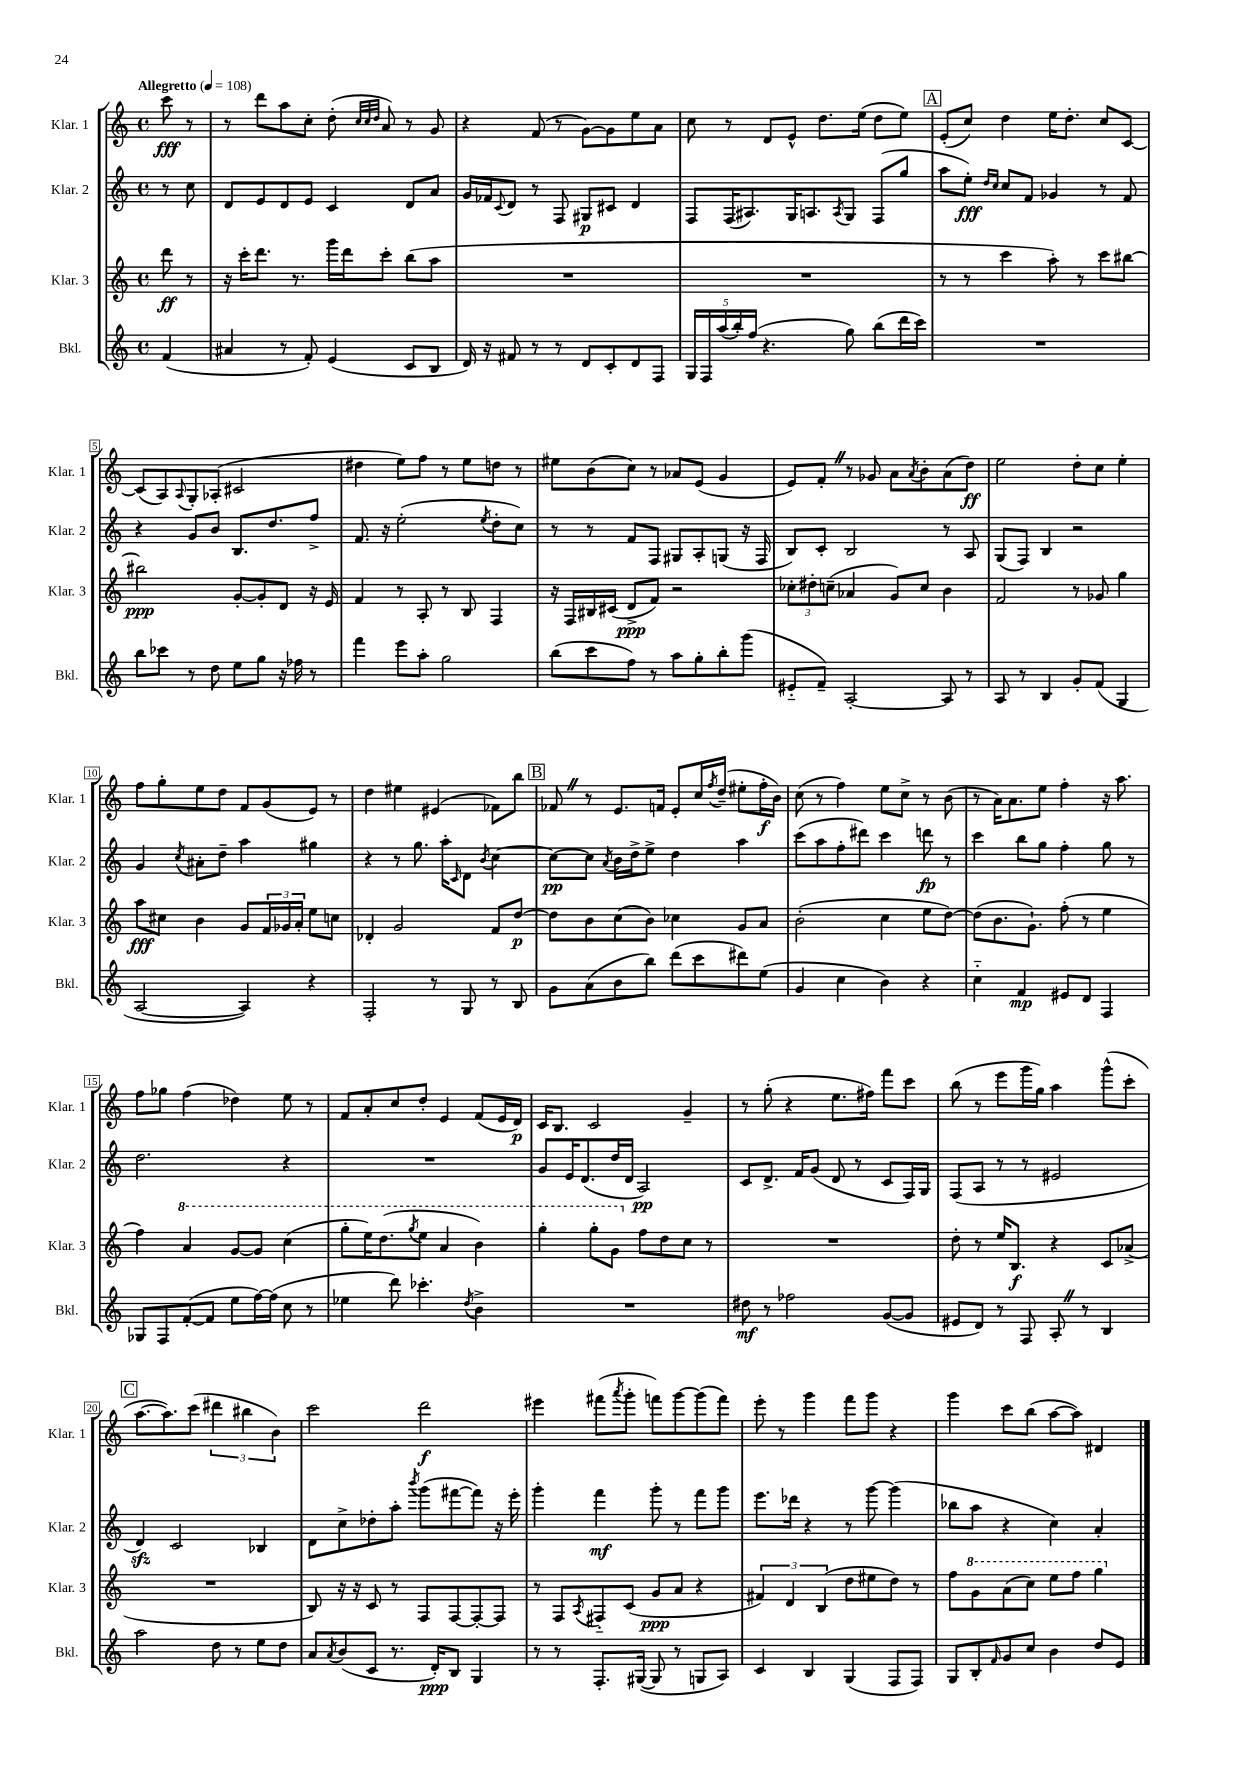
<<
\new StaffGroup <<
\new Staff = "s0" \with { instrumentName = "Klar. 1" shortInstrumentName = "Klar. 1" } {
    \clef treble \key c \major \defaultTimeSignature \time 4/4 \partial 4 \tempo "Allegretto" 4 = 108
    c'''8\fff r8 |
    r8 d'''8 a''8 c''8-. d''8-.( \grace { c''32 c''32 d''32 } a'8) r8 g'8 |
    r4 f'8( r8 g'8~) g'8 e''8 a'8 |
    c''8 r8 d'8 e'8-^ d''8. e''16( d''8 e''8) |
    \mark \markup { \box "A" } e'8-.( c''8) d''4 e''16 d''8.-. c''8 c'8~ |
    c'8( a8) \appoggiatura { a8 } g8-. aes8-.( cis'2 |
    dis''4 e''8) f''8 r8 e''8 d''8 r8 |
    eis''8 b'8( c''8) r8 aes'8 e'8( g'4 |
    e'8) f'8-. \once \override BreathingSign.text = \markup { \musicglyph "scripts.caesura.straight" } \breathe r8 ges'8 a'8 \acciaccatura { a'8 } b'8-. a'8( d''8\ff) |
    e''2 d''8-. c''8 e''4-. |
    f''8 g''8-. e''8 d''8 f'8 g'8( e'8) r8 |
    d''4 eis''4 eis'4( fes'8) b''8 |
    \mark \markup { \box "B" } fes'8 \once \override BreathingSign.text = \markup { \musicglyph "scripts.caesura.straight" } \breathe r8 e'8. f'16 e'8-. c''16 \acciaccatura { f''8 } d''16--( eis''8-. f''16-.\f b'16) |
    c''8( r8 f''4) e''8 c''8-> r8 b'8( |
    r8 a'16) a'8. e''8 f''4-. r16 a''8. |
    f''8 ges''8 f''4( des''4) e''8 r8 |
    f'8 a'8-. c''8 d''8-. e'4 f'8( e'16 d'16\p) |
    c'16 b8. c'2 g'4-- |
    r8 g''8-.( r4 e''8. fis''16) f'''8 c'''8 |
    b''8( r8 e'''8 g'''16 g''16) a''4 g'''8-^( c'''8-. |
    \mark \markup { \box "C" } a''8.~ a''8.) c'''8( \tuplet 3/2 { dis'''4 bis''4 b'4) } |
    c'''2 d'''2\f |
    eis'''4 fis'''8( \acciaccatura { a'''8 } g'''8-. f'''8) g'''8~ g'''8( f'''8) |
    e'''8-. r8 g'''4 f'''8 g'''8 r4 |
    g'''4 c'''8 b''8( a''8~ a''8) dis'4 \bar "|." |
}
\new Staff = "s1" \with { instrumentName = "Klar. 2" shortInstrumentName = "Klar. 2" } {
    \clef treble \key c \major \defaultTimeSignature \time 4/4 \partial 4
    r8 c''8 |
    d'8 e'8 d'8 e'8 c'4 d'8 a'8 |
    g'16 fes'16 \appoggiatura { c'8 } d'8 r8 f8 gis8\p cis'8 d'4 |
    f8 f16( ais8.) g16 a8. \acciaccatura { a8 } g8 f8( g''8 |
    \mark \markup { \box "A" } a''8 e''8-.\fff) \grace { d''16 c''16 } c''8 f'8 ges'4 r8 f'8 |
    r4 g'8 b'8 b8. d''8. f''8-> |
    f'8. r16 e''2-.( \acciaccatura { e''8 } d''8-. c''8) |
    r8 r8 f'8 f8 gis8 a8-. g8( r16 f16 |
    b8) c'8-. b2 r8 a8 |
    g8( f8) b4 r2 |
    g'4 \acciaccatura { c''8 } ais'8-. d''8-- a''4 gis''4 |
    r4 r8 g''8. a''16-. \grace { c'16 } d'8 \acciaccatura { b'8 } c''4~ |
    \mark \markup { \box "B" } c''8~\pp c''8 \acciaccatura { a'8 } b'16 d''16-> e''8-> d''4 a''4 |
    c'''8( a''8 f''8-. dis'''8) c'''4 d'''8\fp r8 |
    c'''4 b''8 g''8 f''4-. g''8 r8 |
    d''2. r4 |
    R1 |
    g'8 e'16 d'8.( d''16 d'16 a2\pp) |
    c'8 d'8.-> f'16 g'8( d'8 r8 c'8 f16) g16 |
    f8( a8 r8 r8 eis'2 |
    \mark \markup { \box "C" } d'4\sfz) c'2 bes4 |
    d'8 c''8-> des''8-. a''8-. \acciaccatura { b'''8 } g'''8( fis'''8~ fis'''8) r16 e'''16-. |
    g'''4-. f'''4\mf g'''8-. r8 f'''8 g'''8 |
    e'''8. des'''16 r4 r8 g'''8~ g'''4( |
    bes''8 a''8 r4 c''4) a'4-. \bar "|." |
}
\new Staff = "s2" \with { instrumentName = "Klar. 3" shortInstrumentName = "Klar. 3" } {
    \clef treble \key c \major \defaultTimeSignature \time 4/4 \partial 4
    d'''8\ff r8 |
    r16 c'''16-. d'''8. r8. g'''16 d'''16 c'''8-. b''8( a''8 |
    R1 |
    R1 |
    \mark \markup { \box "A" } r8 r8 c'''4 a''8-.) r8 c'''8 bis''8~ |
    bis''2\ppp g'8~-. g'8-. d'8 r16 e'16 |
    f'4 r8 a8-. r8 b8 f4 |
    r16 f16 bis16 cis'16( d'8->\ppp f'8) r2 |
    \tuplet 3/2 { ces''8-. dis''8-. c''8--( } aes'4 g'8) c''8 b'4 |
    f'2 r8 ges'8 g''4 |
    a''8\fff cis''8 b'4 g'8 \tuplet 3/2 { f'16 ges'16 a'16-. } e''8 c''8 |
    des'4-. g'2 f'8 d''8~\p |
    \mark \markup { \box "B" } d''8 b'8 c''8( b'8) ces''4 g'8 a'8 |
    b'2-.( c''4 e''8 d''8~) |
    d''8( b'8. g'8.-!) f''8-.( r8 e''4 |
    f''4) \ottava #1 a''4 g''8~ g''8 c'''4( |
    g'''8-. e'''16) d'''8.( \acciaccatura { g'''8 } e'''8 a''4 b''4) |
    g'''4-. g'''8-. g''8 \ottava #0 f''8 d''8 c''8 r8 |
    R1 |
    d''8-. r8 e''16 b8.\f r4 c'8 aes'8->( |
    \mark \markup { \box "C" } R1 |
    b8) r16 r16 c'8 r8 f8 f8~ f8~-. f8 |
    r8 f8 \acciaccatura { a8 } fis8-_ c'8( g'8\ppp a'8 r4 |
    \tuplet 3/2 { fis'4) d'4 b4( } d''8 eis''8 d''8) r8 |
    f''8 \ottava #1 g''8 a''8( c'''8) e'''8 f'''8 g'''4 \ottava #0 \bar "|." |
}
\new Staff = "s3" \with { instrumentName = "Bkl." shortInstrumentName = "Bkl." } {
    \clef treble \key c \major \defaultTimeSignature \time 4/4 \partial 4
    f'4( |
    ais'4 r8 f'8-.) e'4( c'8 b8 |
    d'16) r16 fis'8 r8 r8 d'8 c'8-. d'8 f8 |
    \tuplet 5/4 { g16 f16 a''16( b''16-.) f''16( } r4. g''8) b''8( d'''16 c'''16) |
    \mark \markup { \box "A" } R1 |
    b''8 ces'''8 r8 d''8 e''8 g''8 r16 fes''16 r8 |
    f'''4 e'''8 a''8-. g''2 |
    b''8( c'''8 f''8) r8 a''8 g''8-. b''8-. g'''8( |
    eis'8-_ f'8--) a2~-. a8 r8 |
    a8 r8 b4 g'8-. f'8( g4 |
    a2~ a4) r4 |
    f2-. r8 g8 r8 b8 |
    \mark \markup { \box "B" } g'8 a'8( b'8 b''8) d'''8( c'''8 dis'''8) e''8( |
    g'4 c''4 b'4) r4 |
    c''4-_ f'4\mp eis'8 d'8 f4 |
    ges8 f8 f'8~-.( f'8 e''8 f''16~) f''16( c''8 r8 |
    ees''4 d'''8) ces'''4.-. \acciaccatura { d''8 } b'4-> |
    R1 |
    dis''8\mf r8 fes''2 g'8~( g'8 |
    eis'8 d'8) r8 f8 a8-. \once \override BreathingSign.text = \markup { \musicglyph "scripts.caesura.straight" } \breathe r8 b4 |
    \mark \markup { \box "C" } a''2 d''8 r8 e''8 d''8 |
    a'8 \acciaccatura { a'8 } b'8( c'8 r8. d'16-.\ppp) b8 g4 |
    r8 r8 f8.-. gis16~( gis8 r8 g8 a8) |
    c'4 b4 g4( f8 f8) |
    g8 b8-. \grace { f'16 } g'8 c''8 b'4 d''8 e'8 \bar "|." |
}
>>
>>
\layout { \context { \Score \override BarNumber.stencil = #(make-stencil-boxer 0.1 0.3 ly:text-interface::print) } }
